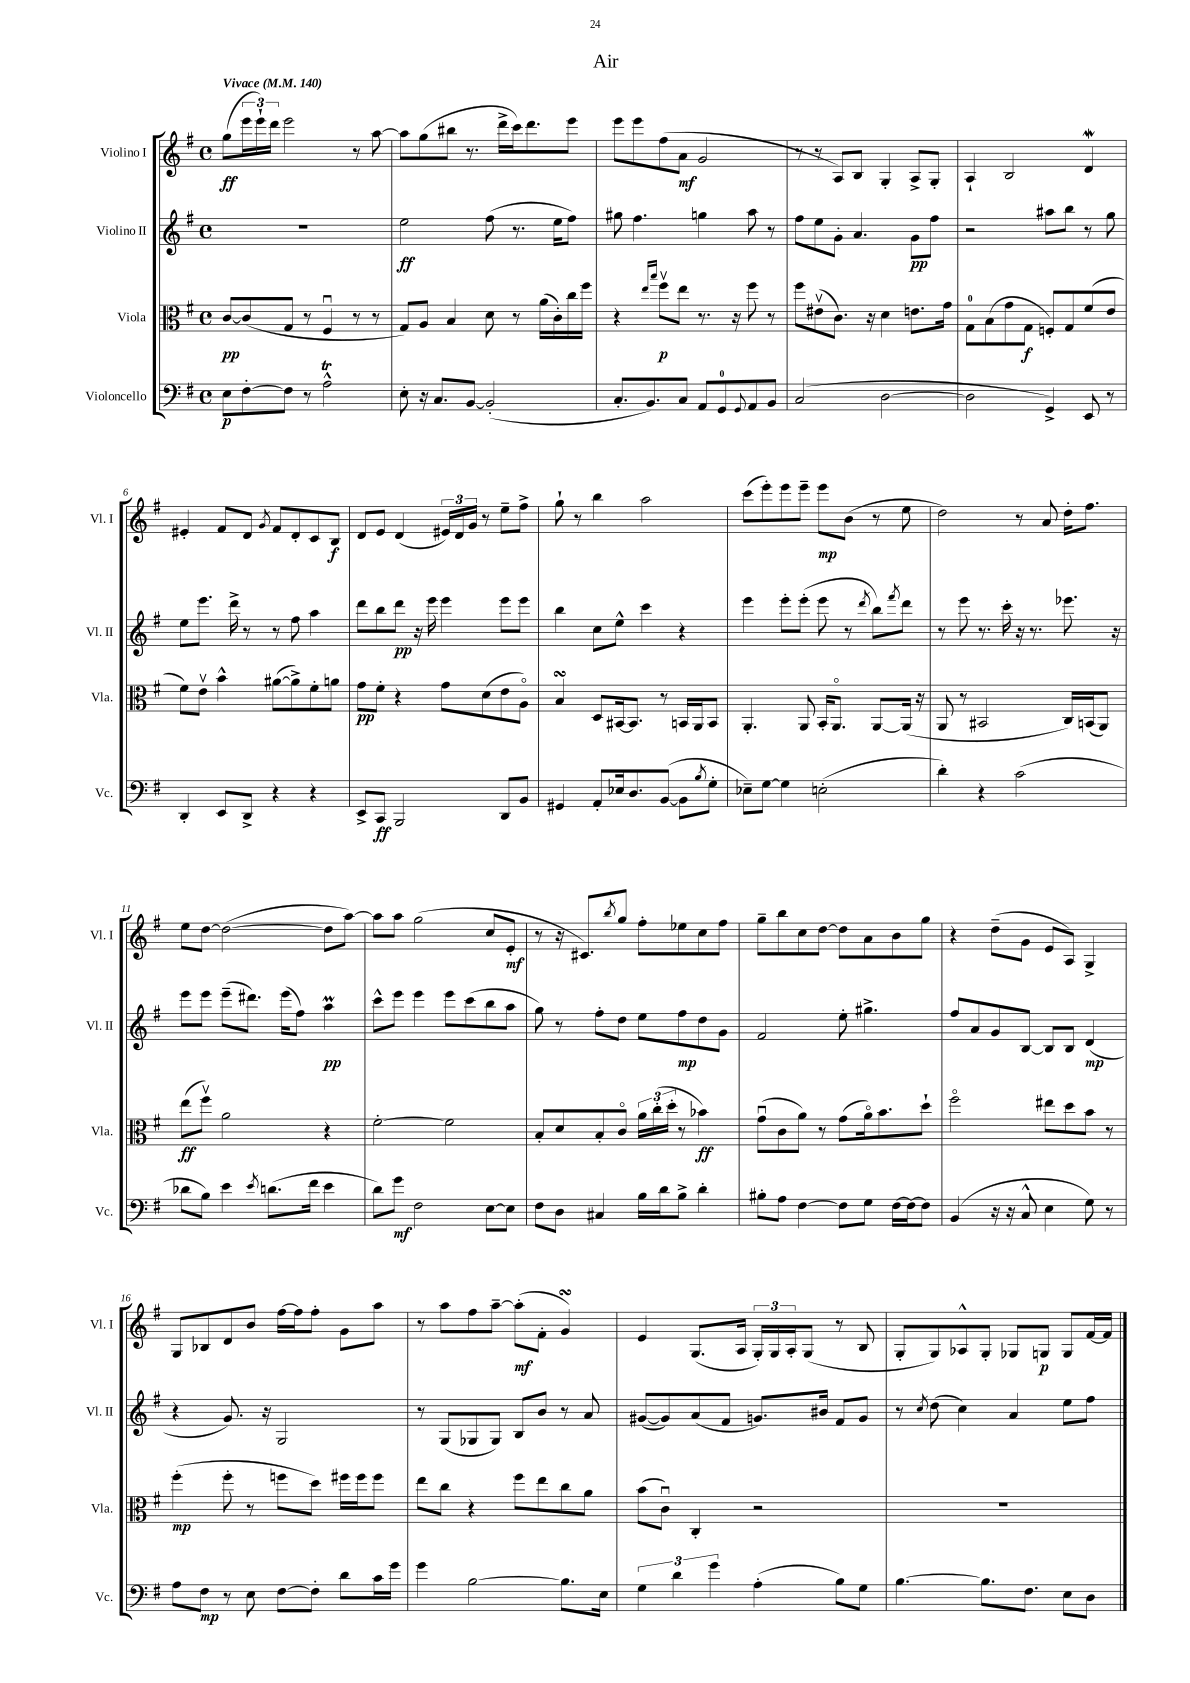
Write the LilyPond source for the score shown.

\header { title = "Air" }
<<
\new StaffGroup <<
\new Staff = "s0" \with { instrumentName = "Violino I" shortInstrumentName = "Vl. I" } {
    \clef treble \key g \major \defaultTimeSignature \time 4/4 \tempo "Vivace" 4 = 140
    g''8\ff( \tuplet 3/2 { e'''16 e'''16-!) d'''16 } e'''2 r8 a''8~ |
    a''8 g''8( bis''8 r8. d'''16-> c'''16) d'''8. e'''8 |
    e'''8 e'''8 fis''8( a'8\mf g'2 |
    r8 r8 a8) b8 g4-. a8-> g8-. |
    a4-! b2 d'4\mordent |
    eis'4-. fis'8 d'8 \acciaccatura { g'8 } fis'8 d'8-. c'8 b8\f |
    d'8 e'8 d'4( \tuplet 3/2 { eis'16) d'16 g'16 } r8 e''8-- fis''8-> |
    g''8-! r8 b''4 a''2 |
    c'''8( e'''8-.) e'''8 e'''8-- e'''8\mp b'8( r8 e''8 |
    d''2) r8 a'8 d''16-. fis''8. |
    e''8 d''8~ d''2~( d''8 a''8~) |
    a''8 a''8 g''2( c''8 e'8-.\mf |
    r8 r16 cis'8.) \acciaccatura { b''8 } g''8 fis''8-. ees''8 c''8 fis''8 |
    g''8-- b''8 c''8 d''8~ d''8 a'8 b'8 g''8 |
    r4 d''8--( g'8 e'8 a8) g4-> |
    g8 bes8 d'8 b'8 fis''16~ fis''16 fis''8-. g'8 a''8 |
    r8 a''8 fis''8 a''8~-- a''8-.\mf( fis'8-. g'4\turn) |
    e'4 g8.( a16 \tuplet 3/2 { g16-.) g16 a16-. } g8( r8 b8 |
    g8-. g8) aes8-^ g8-. ges8 g8\p g8 fis'16~ fis'16 \bar "|." |
}
\new Staff = "s1" \with { instrumentName = "Violino II" shortInstrumentName = "Vl. II" } {
    \clef treble \key g \major \defaultTimeSignature \time 4/4
    R1 |
    e''2\ff fis''8( r8. e''16 fis''8) |
    gis''8 fis''4. g''4 a''8 r8 |
    fis''8 e''8 g'8-. a'4. g'8\pp fis''8 |
    r2 ais''8 b''8 r8 g''8 |
    e''8 e'''8. d'''16-> r8 r8 fis''8 a''4 |
    d'''8 b''8 d'''8\pp r16 e'''16 e'''4 e'''8 e'''8 |
    b''4 c''8 e''8-^ c'''4 r4 |
    e'''4 e'''8-. e'''8-.( e'''8 r8 \acciaccatura { d'''8 } b''8) \acciaccatura { fis'''8 } d'''8 |
    r8 e'''8 r8. c'''16-. r16 r8. ees'''8. r16 |
    e'''8 e'''8 e'''8--( dis'''8.) e'''16( fis''8) a''4\prall\pp |
    c'''8-^ e'''8 e'''4 e'''8 c'''8( b''8 a''8 |
    g''8) r8 fis''8-. d''8 e''8 fis''8\mp d''8 g'8 |
    fis'2 e''8-. gis''4.-> |
    fis''8 a'8 g'8 b8~ b8 b8 d'4\mp( |
    r4 g'8.) r16 g2 |
    r8 g8( ges8 ges8) b8 b'8 r8 a'8 |
    gis'8~( gis'8) a'8( fis'8 g'8.) bis'16 fis'8 g'8 |
    r8 \acciaccatura { c''8 } d''8( c''4) a'4 e''8 fis''8 \bar "|." |
}
\new Staff = "s2" \with { instrumentName = "Viola" shortInstrumentName = "Vla." } {
    \clef alto \key g \major \defaultTimeSignature \time 4/4
    c'8~\pp c'8( g8 r8 fis4\downbow r8 r8 |
    g8) a8 b4 d'8 r8 a'16( c'16-.) c''16 fis''16 |
    r4 \grace { e''16 b''16 } fis''8\upbow\p e''8 r8. r16 fis''8 r8 |
    fis''8 eis'8\upbow( c'8.) r16 d'4 e'8. g'16 |
    g8-0 b8( g'8 g8\f f8-.) g8 fis'8( e'8 |
    fis'8) e'8\upbow b'4-^ ais'8~( ais'8->) fis'8-. a'8 |
    g'8\pp fis'8-. r4 g'8 d'8( e'8 a8\flageolet) |
    b4\turn d8 bis,16~ bis,8. r8 b,16 a,16 b,8 |
    a,4.-. a,8 b,16-. a,8.\flageolet a,8~ a,16( r16 |
    a,8 r8 bis,2 c16) b,16( a,8) |
    e''8\ff( fis''8\upbow) a'2 r4 |
    fis'2~-. fis'2 |
    b8-. d'8 b8-. c'8\flageolet \tuplet 3/2 { a'16 c''16-.( d''16-. } r8 bes'4\ff) |
    g'8\downbow( c'8 a'8) r8 g'8( a'16\flageolet) b'8. d''8-! |
    fis''2\flageolet eis''8 d''8 b'8 r8 |
    fis''4-.\mp( fis''8-. r8 f''8 d''8) fis''16 fis''16 fis''8 |
    e''8 c''8 r4 fis''8 e''8 c''8 a'8 |
    b'8( c'8\downbow) c4-. r2 |
    R1 \bar "|." |
}
\new Staff = "s3" \with { instrumentName = "Violoncello" shortInstrumentName = "Vc." } {
    \clef bass \key g \major \defaultTimeSignature \time 4/4
    e8\p fis8~-. fis8 r8 a2-^\trill |
    e8-. r16 c8. b,8~ b,2-.( |
    c8.-. b,8.) c8 a,8 g,8-0 \appoggiatura { g,8 } a,8 b,8 |
    c2( d2~ |
    d2 g,4->) e,8 r8 |
    d,4-. e,8 d,8-> r4 r4 |
    e,8-> c,8\ff b,,2 d,8 b,8 |
    gis,4 a,8-. ees16 d8. b,8~( b,8 \acciaccatura { b8 } g8-. |
    ees8--) g8~ g4 e2-.( |
    d'4-.) r4 c'2( |
    des'8 b8) e'4 \acciaccatura { e'8 } d'8.( fis'16 e'4 |
    d'8) g'8\mf fis2 e8~ e8 |
    fis8 d8 cis4 b16 d'16 b8-> d'4-. |
    bis8-. a8 fis4~ fis8 g8 fis16~ fis16~ fis8 |
    b,4( r16 r16 c8-^ e4 g8) r8 |
    a8 fis8\mp r8 e8 fis8~ fis8-. d'8 c'16 g'16 |
    g'4 b2~ b8. e16 |
    \tuplet 3/2 { g4 d'4 g'4 } a4-.( b8) g8 |
    b4.~ b8. fis8. e8 d8 \bar "|." |
}
>>
>>
